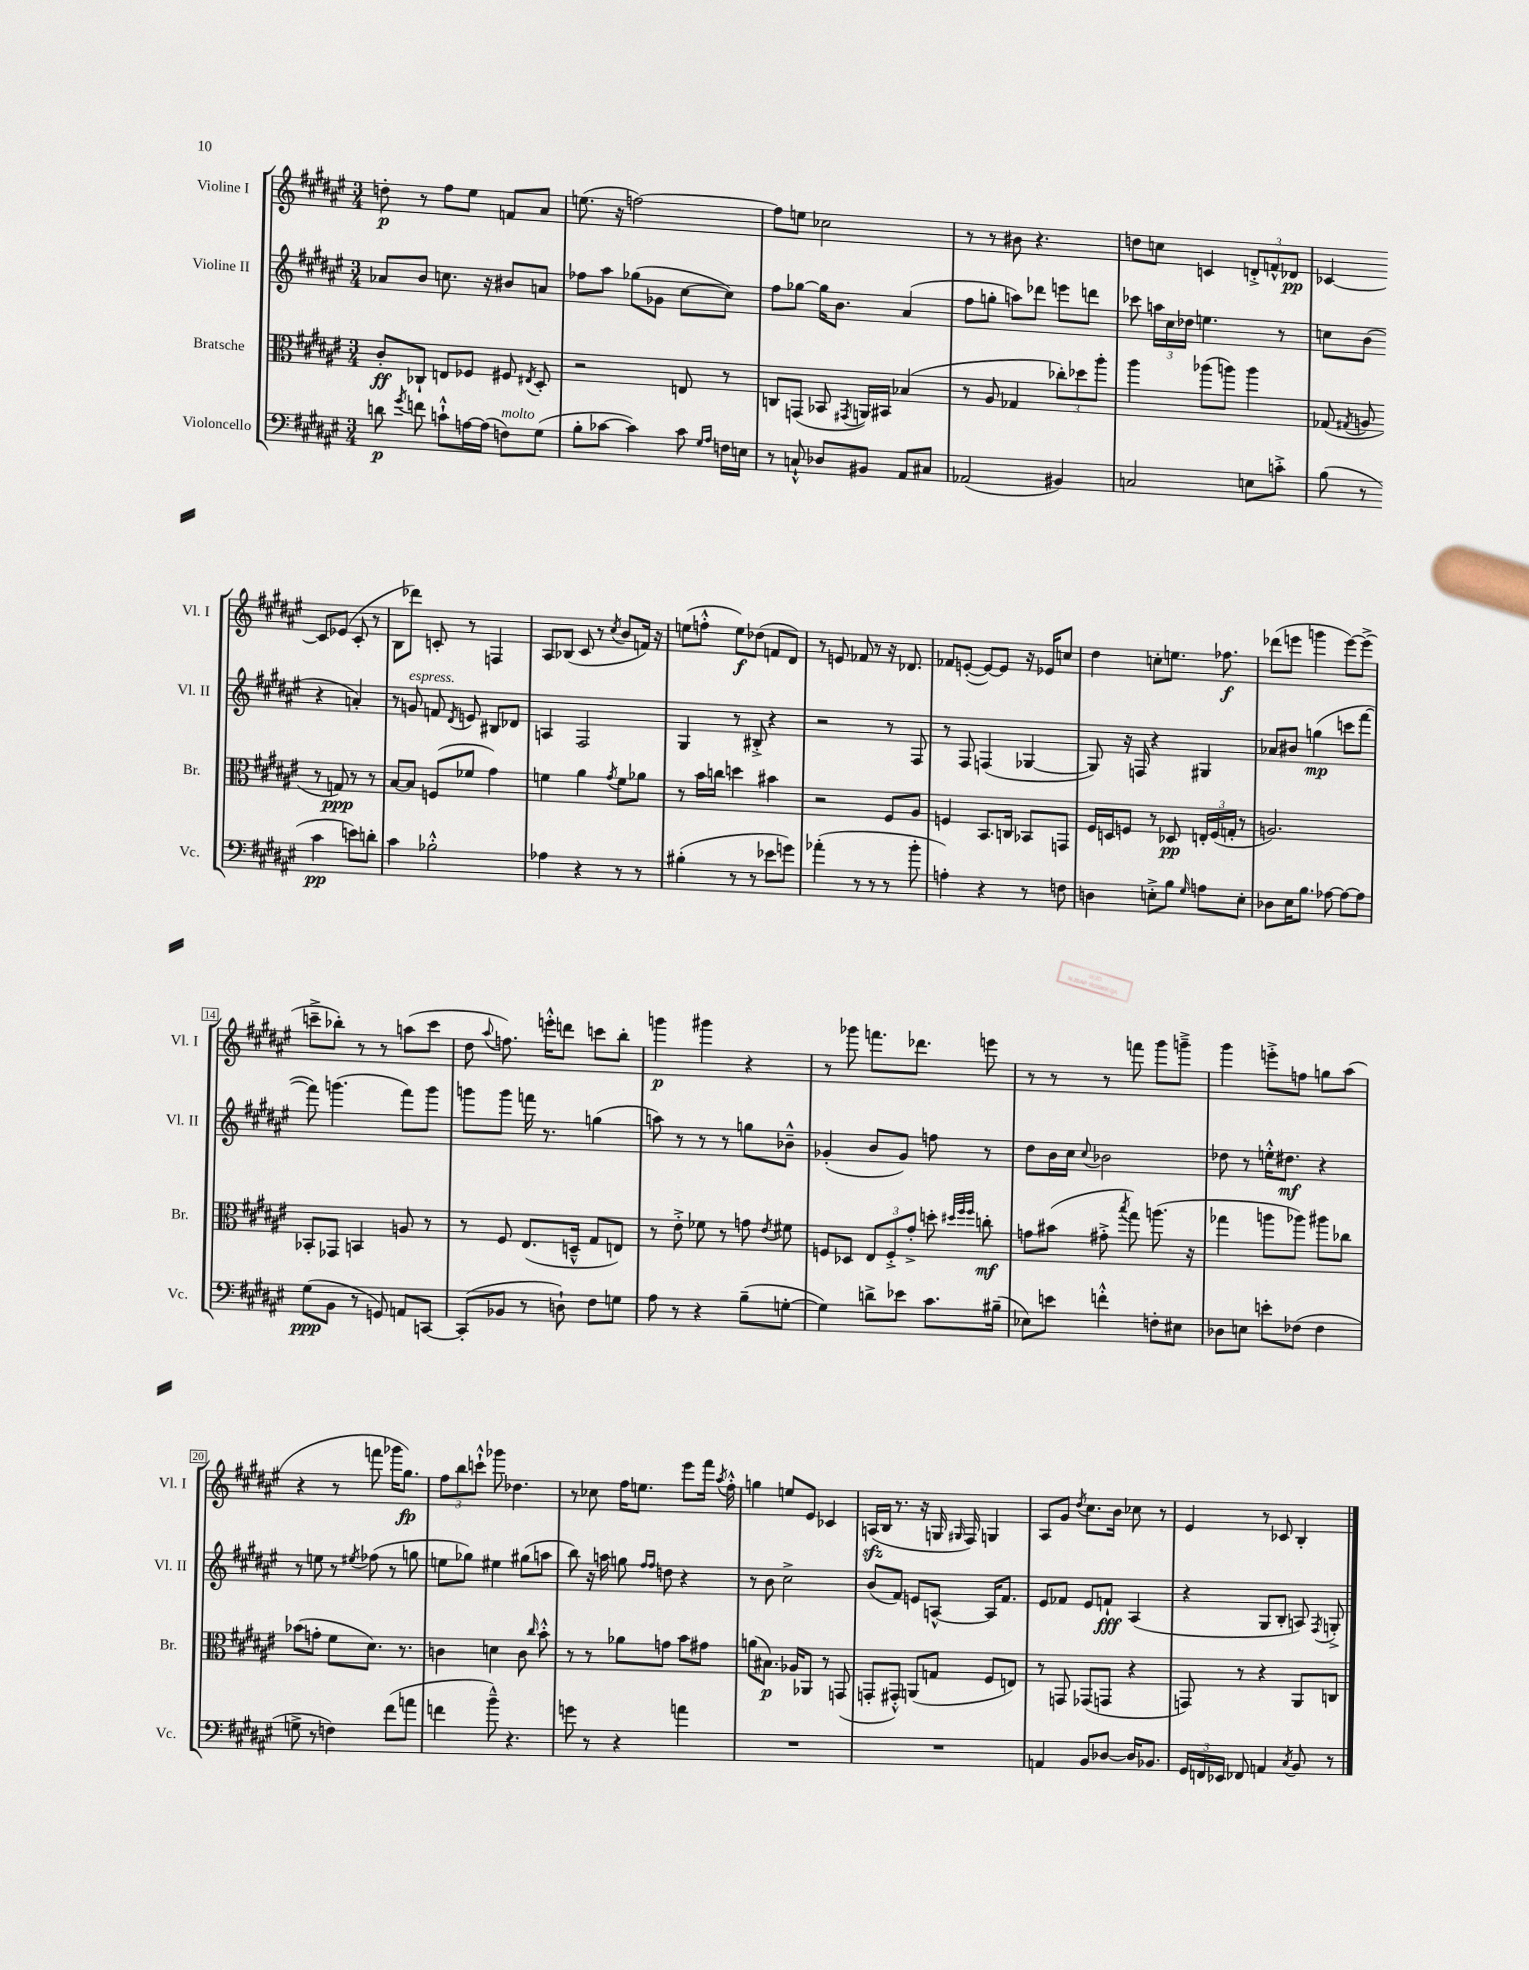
<<
\new StaffGroup <<
\new Staff = "s0" \with { instrumentName = "Violine I" shortInstrumentName = "Vl. I" } {
    \clef treble \key fis \major \numericTimeSignature \time 3/4
    \autoBeamOff d''8-.\p r8 fis''8[ eis''8] f'8[ ais'8] |
    e''8.( r16 f''2~) |
    f''8[ e''8] ces''2 |
    r8 r8 bis'8 r4. |
    d''8[ c''8] c'4 \tuplet 3/2 { d'8[-.-> f'8-^ des'8]\pp } |
    ces'4~ ces'8[ ees'8]( ces'8-. r8 |
    b8[ des'''8]) c'8-. r8 f4 |
    ais8[ bes8]( cis'8 r8 \acciaccatura { cis''8 } b'8[ f'16]) r16 |
    e''8[( f''8]-.-^ e''8[\f) des''8]( f'8[ dis'8]) |
    r8 e'8 fes'8 r8 r16 des'8. |
    fes'8[ e'8]~-.( e'8[~) e'8] r16 ees'16[ c''8] |
    dis''4 c''8[-. e''8.] fes''8.\f |
    des'''8[( e'''8] g'''4 e'''8[~) e'''8]->( |
    c'''8[---> bes''8]-.) r8 r8 a''8[( c'''8] |
    dis''8 \appoggiatura { ais''8 } f''8.) e'''16[-.-^ d'''8] c'''8[ b''8]-. |
    g'''4\p gis'''4 r4 |
    r8 ges'''8 f'''8.[ des'''8.] e'''8 |
    r8 r8 r8 f'''8 gis'''8[ g'''8]---> |
    gis'''4 e'''8[-.-> f''8] g''8[ ais''8]( |
    r4 r8 f'''8 ges'''16[ gis''8.]\fp) |
    \tuplet 3/2 { fis''8[ b''8 c'''8]-!-^ } ges'''8 des''4. |
    r8 ces''8 fis''16[ e''8.] eis'''8[ fis'''16] \acciaccatura { ais''8 } fis''16-.-^ |
    g''4 e''8[ eis'8] ces'4 |
    a16[\sfz( b16] r8. r16 g16 \grace { gis16 } fis16) g4 |
    ais8[ gis'8] \acciaccatura { dis''8 } cis''8.[ b'16] ces''8 r8 |
    eis'4 r8 ces'8 b4-. \bar "|." |
}
\new Staff = "s1" \with { instrumentName = "Violine II" shortInstrumentName = "Vl. II" } {
    \clef treble \key fis \major \numericTimeSignature \time 3/4
    \autoBeamOff aes'8[ b'8] c''8. r16 bis'8[ a'8] |
    fes''8[ ais''8] ges''8[( ges'8] cis''8[~ cis''8]) |
    fis''8[ ges''8]~ ges''16[ b'8.] ais'4( |
    fis''8[ g''8]-. a''8[) des'''8] e'''8[ d'''8] |
    ces'''8 \tuplet 3/2 { a''16[ cis''16 des''16] } e''4. r8 |
    c''8[ b'8]( r4 a'4-.) |
    r8 g'8^\markup { \italic "espress." } f'8 \acciaccatura { dis'8 } e'8 bis8[ des'8] |
    a4 fis2 |
    gis4 r8 bis8-.-> r4 |
    r2 r8 fis8 |
    r8 fis8 f4( ges4~ |
    ges8) r16 f16 r4 gis4 |
    aes'8[ bis'8] g''4\mp( c'''8[ fis'''8]~ |
    fis'''8) g'''4.( fis'''8[) g'''8] |
    g'''8[ g'''8] f'''16 r8. g''4( |
    a''8) r8 r8 r8 g''8[ bes'8]---^ |
    ges'4-.( b'8[ ges'8]) f''8 r8 |
    dis''8[ b'16 cis''16] \appoggiatura { cis''8 } bes'2 |
    des''8 r8 e''16[-.-^ dis''8.]\mf r4 |
    r8 e''8 r8 \acciaccatura { eis''8 } fes''8( r8 g''8 |
    e''8[ ges''8]) eis''4 gis''8[( a''8] |
    b''8) r16 a''16 g''8 \grace { fis''16[ fis''16] } d''8 r4 |
    r8 b'8 cis''2-> |
    b'8[( fis'8]) e'8[ a8]~-^ a16[ fis'8.] |
    eis'8[ fes'8] eis'8[ f'8]-!\fff ais4( |
    r4 gis8[ b8]-. a8) \acciaccatura { fis8 } g8-.-> \bar "|." |
}
\new Staff = "s2" \with { instrumentName = "Bratsche" shortInstrumentName = "Br." } {
    \clef alto \key fis \major \numericTimeSignature \time 3/4
    \autoBeamOff cis'8[-.\ff ces8]-! e8[ fes8] fis8 \acciaccatura { eis8 } dis8-. |
    r2 e8 r8 |
    c8[ g,8]( bes,8 \acciaccatura { gis,8 } a,16[) bis,16] bes4( |
    r8 ais8 ges4 \tuplet 3/2 { ces''8[-.) des''8 ais''8]-. } |
    ais''4 aes''8[( a''8]) a''4 |
    ges8( \acciaccatura { gis8 } a8 r8 g8\ppp) r8 r8 |
    b8[~ b8] f8[( fes'8] gis'4) |
    f'4 ais'4 \acciaccatura { gis'8 } f'8[ aes'8] |
    r8 b'16[ c''16] d''4 bis'4 |
    r2 fis8[ ais8] |
    f4 b,8.[ c16] bes,8[ g,8] |
    fis16[ d16 f8] r8 des8\pp \tuplet 3/2 { e16[-. f16( g16]-. } r8 |
    a2.) |
    bes,8[-. ges,8] b,4 a8 r8 |
    r8 fis8 eis8.[( d16]---^ gis8[ e8]) |
    r8 eis'8-.-> fes'8 r8 g'8 \acciaccatura { eis'8 } fis'8 |
    f8[ des8] \tuplet 3/2 { eis8[ f8-.-> gis'8]-.-> } d''8-. \grace { dis''32[ fis''32 fis''32] } c''8-.\mf |
    g'8[ bis'8]( gis'8-.-> \acciaccatura { b''8 } gis''8) a''8.( r16 |
    ges''4 a''8[ aes''8]) ais''8[ ces''8] |
    bes'8[( g'8]-. fis'8[ dis'8.]) r8. |
    c'4 d'4 c'8 \grace { cis''16 } b'8-.-^ |
    r8 r8 aes'8[ g'8] b'8[ gis'8] |
    a'8[( bis8.]\p) aes16[ aes,8] r8 g,8( |
    g,8[-. gis,8]-.-^) a,8[( g8] fis8[ e8]) |
    r8 g,8 ges,8[( g,8] r4 |
    g,8) r8 r4 ais,8[ c8] \bar "|." |
}
\new Staff = "s3" \with { instrumentName = "Violoncello" shortInstrumentName = "Vc." } {
    \clef bass \key fis \major \numericTimeSignature \time 3/4
    \autoBeamOff d'8\p \acciaccatura { gis'8 } f'8 c'8[-!-^ a16~ a16]( f8[^\markup { \italic "molto" }) gis8]( |
    b8[-. ces'8]~ ces'4) ces'8 \grace { gis16[ ais16] } f16[ e16] |
    r8 c8-!-^ des8[ bis,8] ais,8[ cis8] |
    aes,2( bis,4) |
    c2 e8[ c'8]-.-> |
    b8( r8 cis'4\pp e'8[) d'8]-. |
    cis'4 bes2-.-^ |
    aes4 r4 r8 r8 |
    bis4-.( r8 r8 ees'8[ g'8]) |
    aes'4-.( r8 r8 r8 b'8-. |
    a4-.) r4 r8 f8 |
    d4 e8[-.-> b8] \grace { gis16 } a8[ e8]-. |
    des8[ eis16 b8.] aes8~ aes8[~ aes8] |
    gis8[\ppp( b,8] r8 g,8) a,8[ c,8]~ |
    c,8[-.( bes,8] r8 d8-!) fis8[ g8] |
    ais8 r8 r4 b8[--( g8]~-. |
    g4) d'8[-> ees'8] cis'8.[ bis16]--( |
    ees8[) e'8] f'4-.-^ f8[-. eis8] |
    des8[ e8] e'8[-. fes8]( fes4 |
    g8-> r8 f4) fis'8[( a'8] |
    f'4 b'8---^) r4. |
    g'8 r8 r4 a'4 |
    R2. |
    R2. |
    a,4 b,8[ des8]~ des16[ bes,8.] |
    \tuplet 3/2 { gis,16[ f,16 ees,16] } fes,8 a,4 \acciaccatura { cis8 } b,8 r8 \bar "|." |
}
>>
>>
\layout { \context { \Score \override BarNumber.stencil = #(make-stencil-boxer 0.1 0.3 ly:text-interface::print) } }
